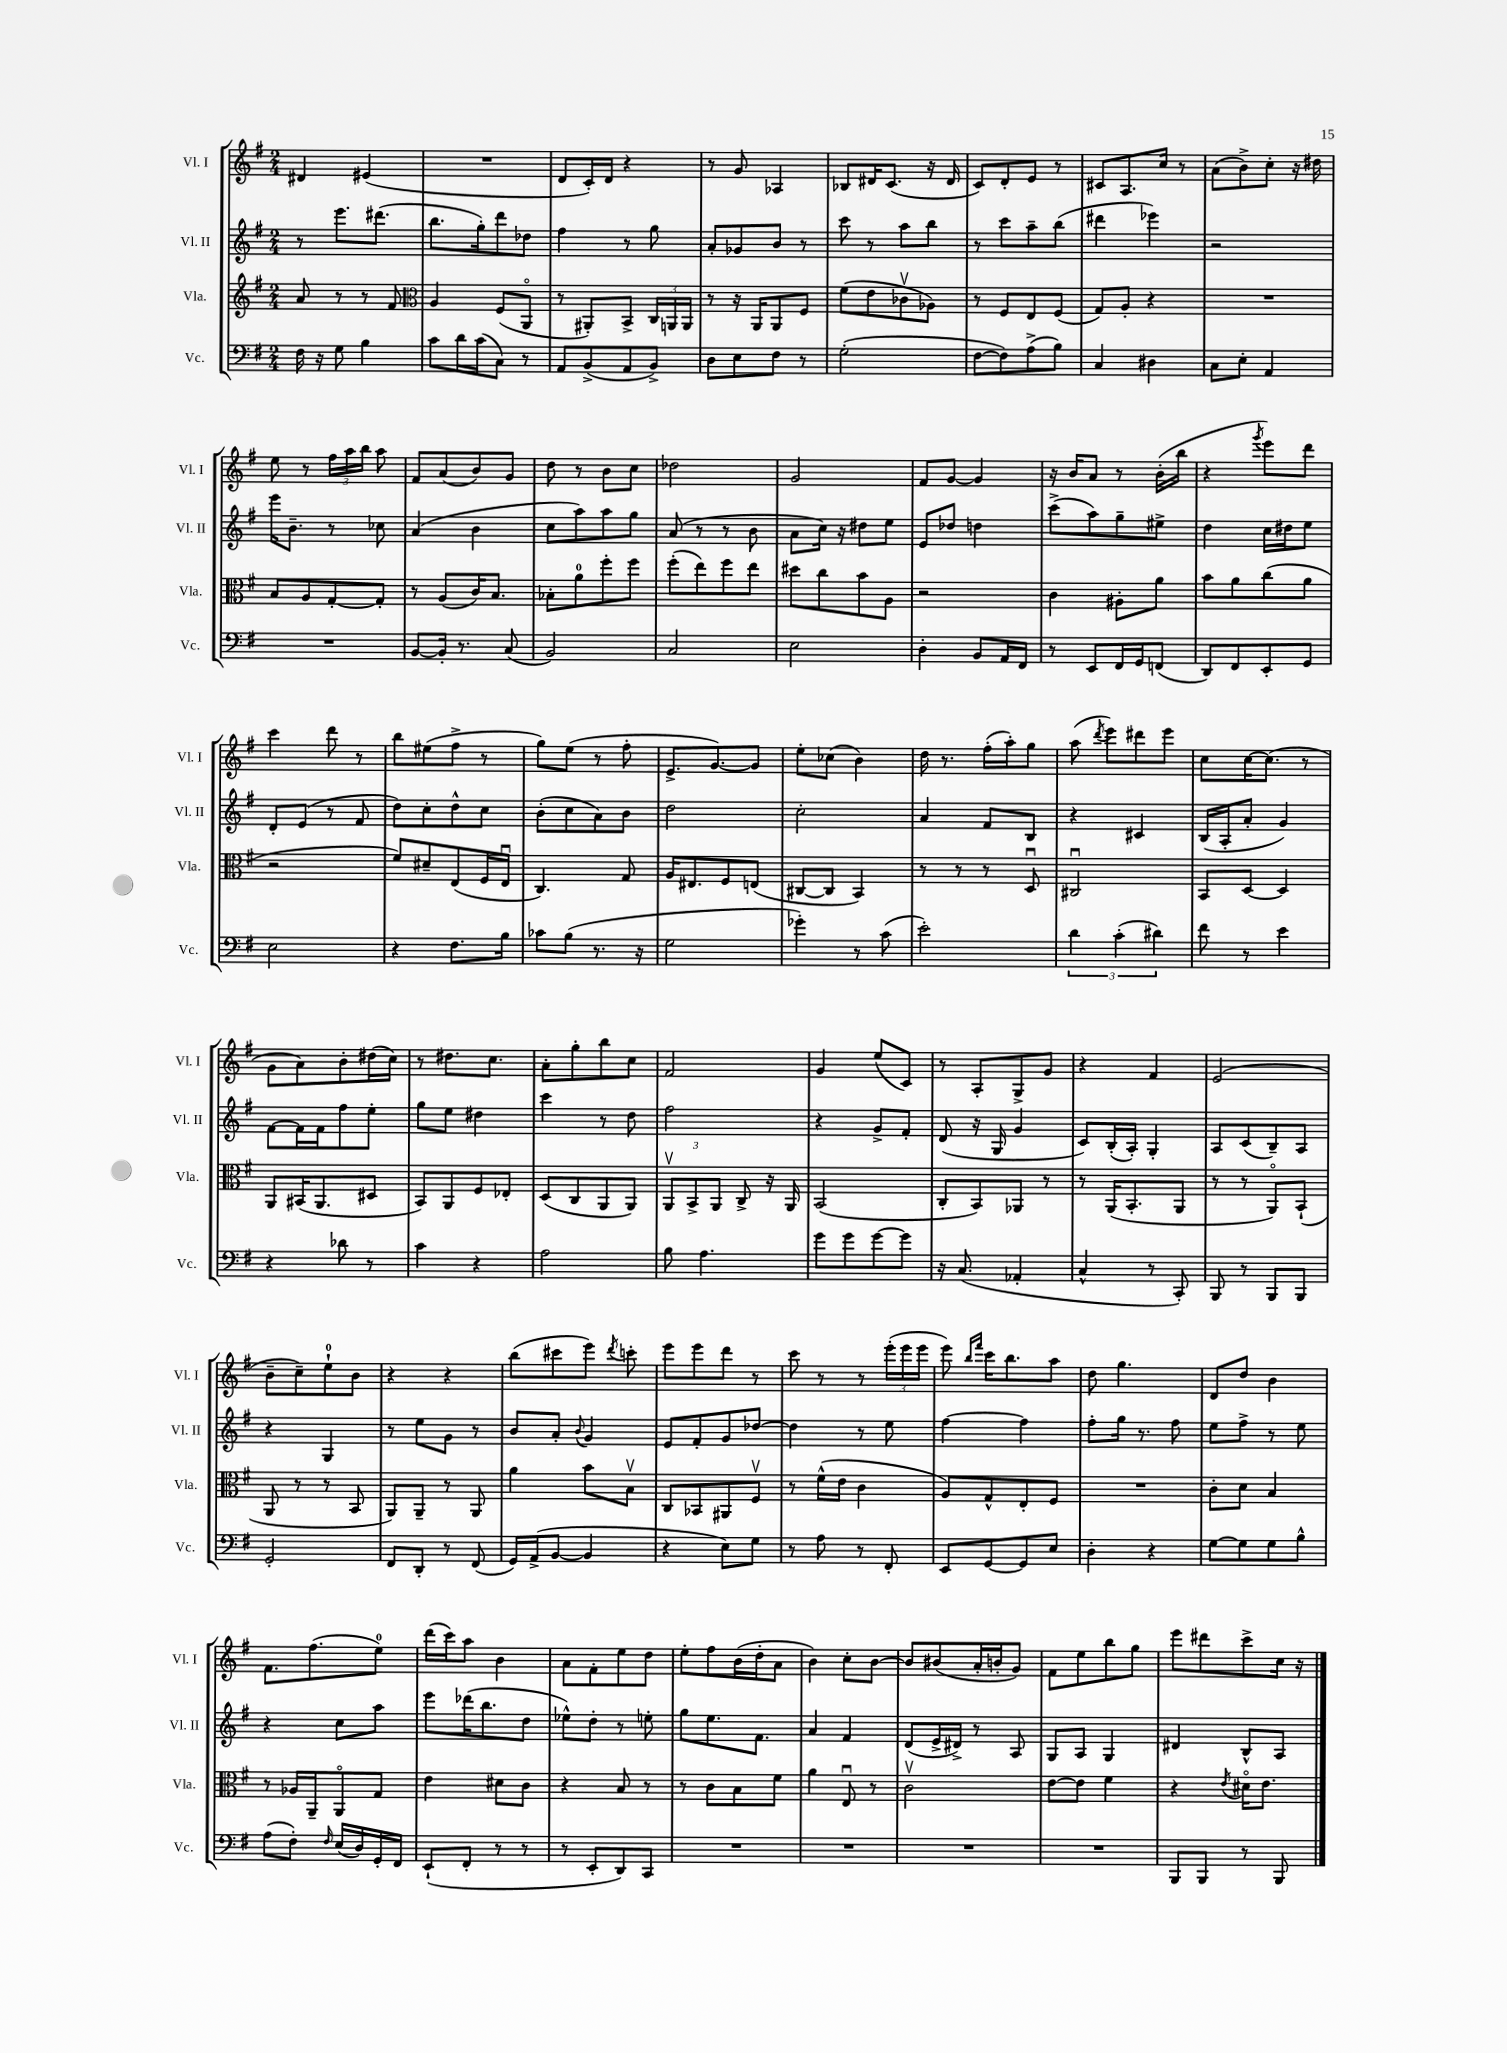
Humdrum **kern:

**kern	**kern	**kern	**kern
*staff4	*staff3	*staff2	*staff1
*clefF4	*clefG2	*clefG2	*clefG2
*k[f#]	*k[f#]	*k[f#]	*k[f#]
*M2/4	*M2/4	*M2/4	*M2/4
16F#	8a	8r	4d#
16r	.	.	.
8G	8r	8.eee	.
4B	8r	.	(4e#
.	.	(8.ddd#	.
.	8f#	.	.
=	=	=	=
*	*clefC3	*	*
8c	4A	8.bb	2r
16d	.	.	.
(16c	.	16gg')	.
8C)	(8F#	8ddd	.
8r	8AAo	8dd-	.
=	=	=	=
8AA	8r	4ff#	8d
(8BB^	8AA#')	.	16c')
.	.	.	16d
8AA	8BB^	8r	4r
8BB^)	24C	8gg	.
.	24AA	.	.
.	24AA	.	.
=	=	=	=
8D	8r	8a'	8r
8E	16r	8g-	8g
.	16AA	.	.
8F#	8AA	8b	4A-
8r	8F#	8r	.
=	=	=	=
(2G'	(8f#	8ccc	8B-
.	8e	8r	16d#
.	.	.	(8.c
.	8c-v	8aa	.
.	8A-)	8bb	16r
.	.	.	16d#
=	=	=	=
[8F#	8r	8r	8c)
8F#])	8F#	8ccc	8d'
(8A^	8E	8aa~	8e
8B)	(8F#	(8bb	8r
=	=	=	=
4C	8G)	4ddd#	8c#
.	8A'	.	8.A
4D#	4r	4eee-)	.
.	.	.	16cc
.	.	.	8r
=	=	=	=
8C	2r	2r	(8a
8E'	.	.	8b^)
4AA	.	.	8cc'
.	.	.	16r
.	.	.	16dd#
=	=	=	=
2r	8B	16eee	8ee
.	.	8.b~	.
.	8A	.	8r
.	[8G'	8r	24ff#
.	.	.	24aa
.	.	.	24bb
.	8G']	8cc-	8aa
=	=	=	=
[8BB	8r	(4a	8f#
16BB']	(8A	.	(8a
8.r	.	.	.
.	16c)	4b	8b)
.	8.B	.	.
(8C	.	.	8g
=	=	=	=
2BB)	8B-'	8cc	8dd
.	8a	8aa)	8r
.	8ff#'	8aa	8b
.	8ff#	8gg	8cc
=	=	=	=
2C	(8ff#'	(8a	2dd-
.	8ee)	8r	.
.	8ff#	8r	.
.	8ee	8b	.
=	=	=	=
2E	8dd#	8a	2g
.	8cc	16cc)	.
.	.	16r	.
.	8b	8dd#	.
.	8A	8ee	.
=	=	=	=
4D'	2r	8e	8f#
.	.	8dd-	[8g
8BB	.	4dd	4g]
16AA	.	.	.
16FF#	.	.	.
=	=	=	=
8r	4c	(8ccc^	16r
.	.	.	16b
8EE	.	8aa)	8a
16FF#	8A#'	8gg~	8r
16GG	.	.	.
(8FF	8a	8ee#^	(16b'
.	.	.	16bb
=	=	=	=
8DD)	8b	4dd	4r
8FF#	8a	.	.
.	.	.	8qggg
8EE'	(8cc	16cc	8eee)
.	.	16dd#	.
8GG	8a	8ee	8ddd
=	=	=	=
2E	2r	8d'	4ccc
.	.	(8e	.
.	.	8r	8ddd
.	.	8f#	8r
=	=	=	=
4r	8f#)	8dd)	8bb
.	8d#~	8cc'	(8ee#
8.F#	(8E	8dd^^	8ff#^
.	16F#	8cc	8r
16B	16Eu	.	.
=	=	=	=
8c-	4.C)	(8b'	8gg)
(8B	.	8cc	(8ee
8.r	.	8a)	8r
.	8G	8b	8ff#'
16r	.	.	.
=	=	=	=
2G	16A	2dd	8.e^
.	8.E#	.	.
.	.	.	[8.g)
.	8F#	.	.
.	(8E	.	8g]
=	=	=	=
4g-')	[8C#	2cc'	8ee'
.	8C#]	.	(8cc-
8r	4BB)	.	4b)
(8c	.	.	.
=	=	=	=
2e')	8r	4a	16dd
.	.	.	8.r
.	8r	.	.
.	8r	8f#	(16ff#'
.	.	.	16aa')
.	8Du	8B	8gg
=	=	=	=
6d	2C#u	4r	(8aa
.	.	.	8qddd
.	.	.	8eee)
(6c'	.	.	.
.	.	4c#	8ddd#
6d#)	.	.	.
.	.	.	8eee
=	=	=	=
8f#	8BB	(16B	8cc
.	.	16A'	.
8r	[8D	8a'	[16cc
.	.	.	(8.cc]
4e	4D]	4g)	.
.	.	.	8r
=	=	=	=
4r	8AA	[8f#	8g
.	(16BB#	16f#]	8a)
.	8.AA	16f#	.
8d-	.	8ff#	8b'
8r	8D#	8ee'	(16dd#
.	.	.	16cc)
=	=	=	=
4c	8BB)	8gg	8r
.	8AA	8ee	8.dd#
4r	8F#	4dd#	.
.	.	.	8.cc
.	8E-'	.	.
=	=	=	=
2A	(8D	4ccc	8a'
.	8C	.	8gg'
.	8AA	8r	8bb
.	8AA)	8dd	8cc
=	=	=	=
8B	12AAv	2ff#	2f#
.	12BB^	.	.
4.A	.	.	.
.	12AA	.	.
.	8C^	.	.
.	16r	.	.
.	16AA	.	.
=	=	=	=
8g	(2BB	4r	4g
8g	.	.	.
[8g	.	8g^	(8ee
8g]	.	8f#'	8c)
=	=	=	=
16r	8C'	(8d	8r
(8.C	.	.	.
.	8BB)	16r	8A'
.	.	16G	.
4AA-'	8AA-	4g	8G^
.	8r	.	8g
=	=	=	=
4C^^	8r	8c)	4r
.	(16AA	(16B'	.
.	8.BB'	16A')	.
8r	.	4G'	4f#
8CC')	8AA	.	.
=	=	=	=
8BBB	8r	8A	(2e
8r	8r	(8c	.
8BBB	8AAo)	8B~)	.
8BBB	(8BB`	8A	.
=	=	=	=
2GG'	8AA	4r	8b~
.	8r	.	8cc~)
.	8r	4G	8ee`
.	8BB	.	8b
=	=	=	=
8FF#	8AA)	8r	4r
8DD'	8AA~	8ee	.
8r	8r	8g	4r
(8FF#	8AA	8r	.
=	=	=	=
16GG)	4a	8b	(8bb
(16AA^	.	.	.
[8BB	.	8a'	8ccc#
.	.	8qqb	.
4BB]	8b	4g	8eee)
.	.	.	8qddd
.	8Bv	.	8ccc'
=	=	=	=
4r	8C	8e	8eee
.	8BB-	8f#'	8eee
8E)	8AA#	8g	8ddd
8G	8F#v	[8dd-	8r
=	=	=	=
8r	8r	4dd-]	8ccc
8A	(16f#^^	.	8r
.	16e	.	.
8r	4c	8r	8r
8FF#'	.	8ee	(24eee'
.	.	.	24eee
.	.	.	24eee
=	=	=	=
8EE	8A)	[4ff#	8eee)
.	.	.	16qqbb
.	.	.	16qqfff#
[8GG	8G^^	.	16ccc
.	.	.	8.bb
8GG]	8E'	4ff#]	.
8E	8F#	.	8aa
=	=	=	=
4D'	2r	8ff#'	8dd
.	.	16gg	4.gg
.	.	8.r	.
4r	.	.	.
.	.	8ff#	.
=	=	=	=
[8G	8c'	8ee	8d
8G]	8d	8ff#^	8dd
8G	4B	8r	4b
8B^^	.	8ee	.
=	=	=	=
(8A	8r	4r	8.f#
8F#')	16A-	.	.
.	16AA~	.	(8.ff#
16qqF#	.	.	.
(16E	8AAo	8cc	.
16D)	.	.	.
16GG'	8G	8aa	8ee)
16FF#	.	.	.
=	=	=	=
(8EE`	4e	8eee	(16ddd
.	.	.	16ccc)
8FF#'	.	(16ddd-	8aa
.	.	8.bb	.
8r	8d#	.	4b
8r	8c	8dd	.
=	=	=	=
8r	4r	8ee-^^)	8a
8EE'	.	8dd'	8f#'
8DD)	8B	8r	8ee
8CC	8r	8ee'	8dd
=	=	=	=
2r	8r	8gg	8ee'
.	8c	8.ee	8ff#
.	8B	.	(16b
.	.	8.f#	16dd'
.	8f#	.	8a
=	=	=	=
2r	4a	4a	4b)
.	8Eu	4f#	8cc'
.	8r	.	[8b
=	=	=	=
2r	2cv	(8d	8b]
.	.	16e^	(8b#
.	.	16d#^)	.
.	.	8r	16a'
.	.	.	16b'
.	.	8A	8g)
=	=	=	=
2r	[8e	8G	8f#
.	8e]	8A	8ee
.	4f#	4G	8bb
.	.	.	8gg
=	=	=	=
8BBB	4r	4d#	8eee
8BBB	.	.	8ddd#
.	8qe	.	.
8r	16d#o	8B^^	8ccc^
.	8.e	.	.
8BBB	.	8A	16cc
.	.	.	16r
==	==	==	==
*-	*-	*-	*-
